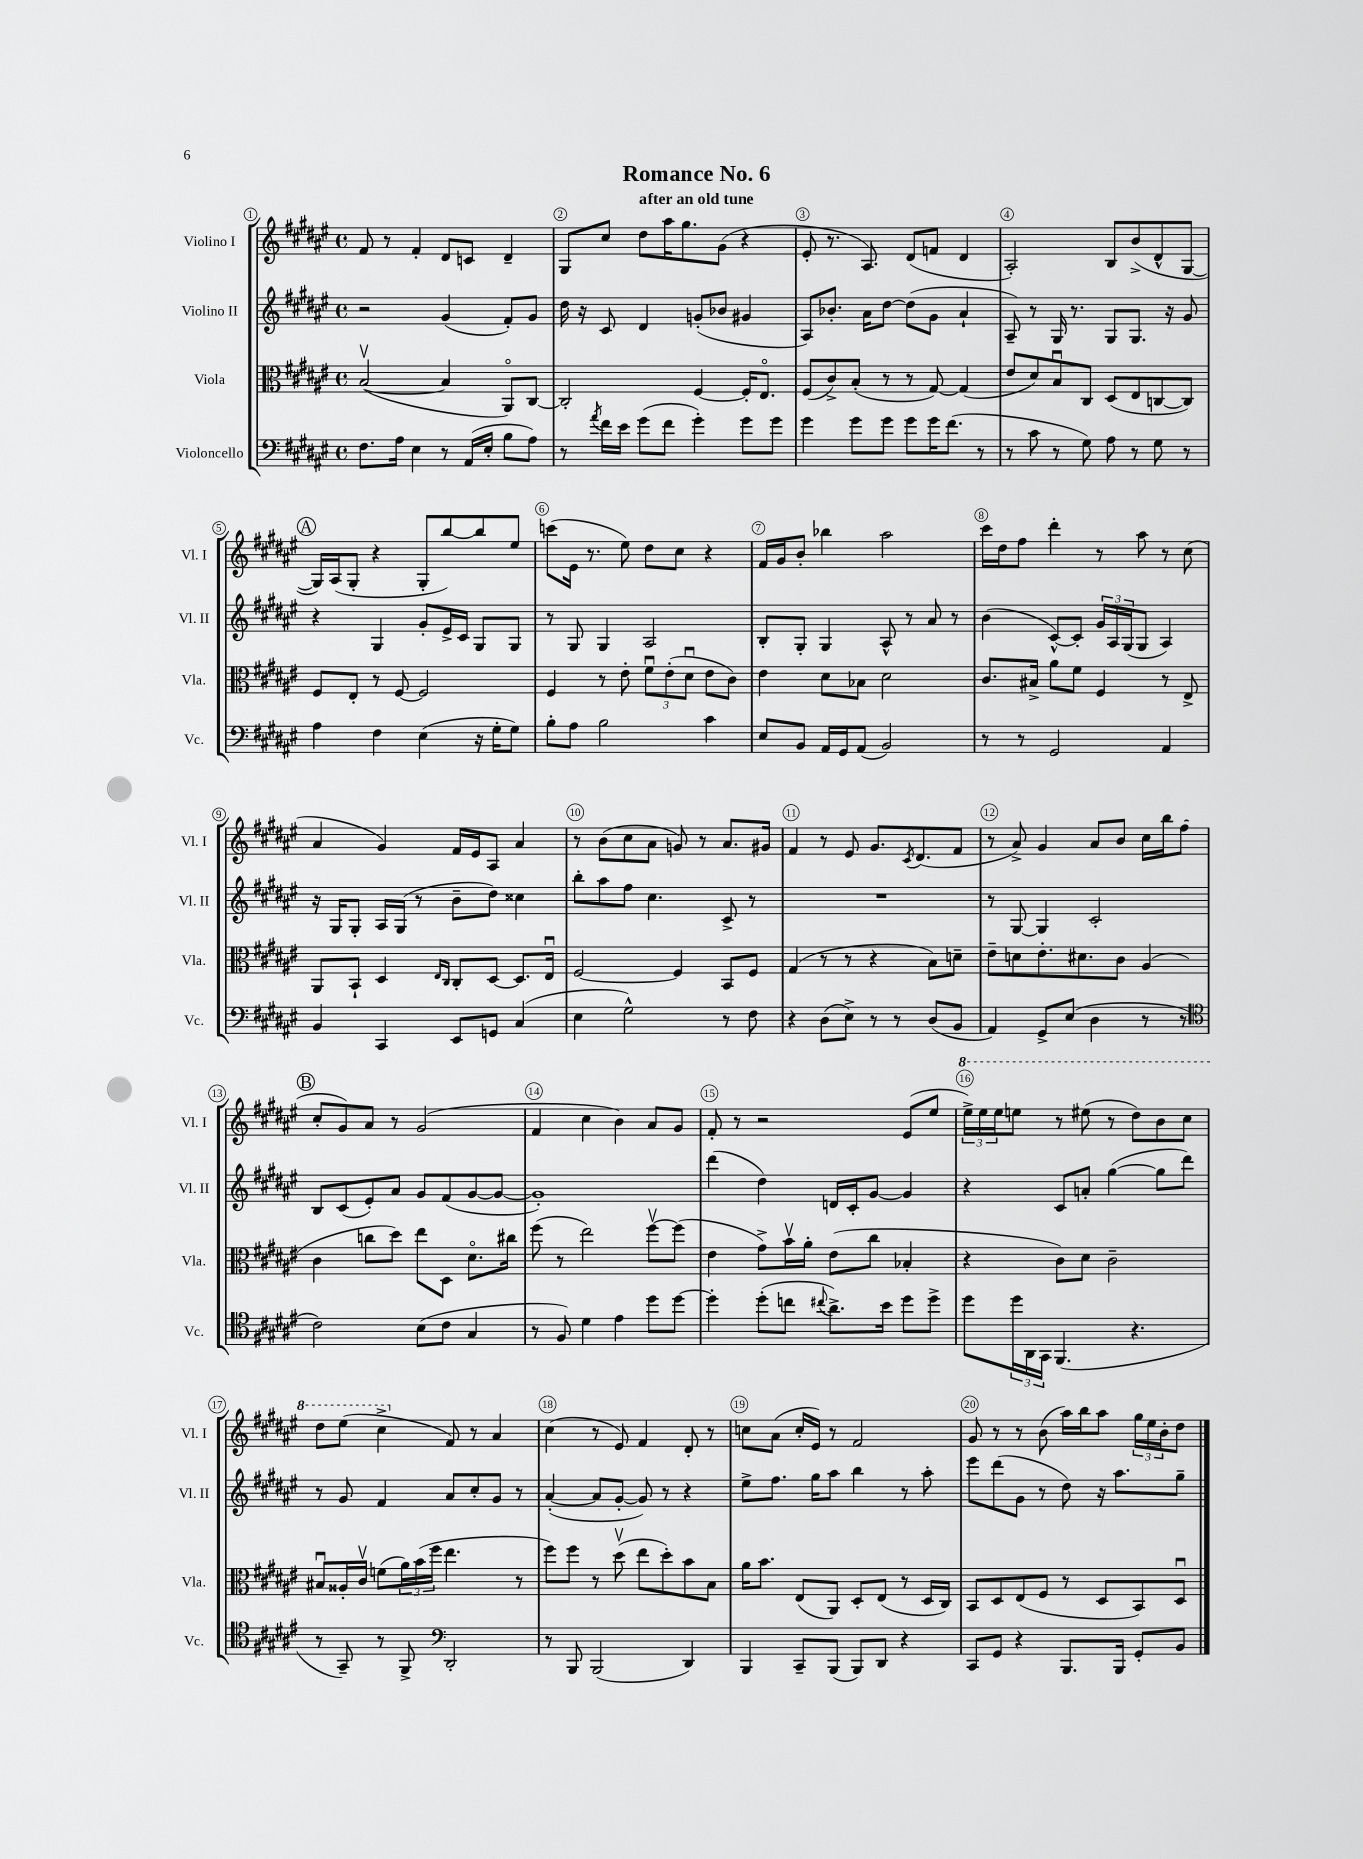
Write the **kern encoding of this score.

**kern	**kern	**kern	**kern
*staff4	*staff3	*staff2	*staff1
*clefF4	*clefC3	*clefG2	*clefG2
*k[f#c#g#d#a#e#]	*k[f#c#g#d#a#e#]	*k[f#c#g#d#a#e#]	*k[f#c#g#d#a#e#]
*M4/4	*M4/4	*M4/4	*M4/4
*met(c)	*met(c)	*met(c)	*met(c)
8.F#	([2Bv	2r	8f#
.	.	.	8r
16A#	.	.	.
4E#	.	.	4f#'
8r	4B]	(4g#	8d#
(16AA#	.	.	8c
16E#'	.	.	.
8B	8AA#o)	8f#')	4d#~
8A#)	[8C#	8g#	.
=	=	=	=
8r	2C#']	16dd#	8G#
.	.	16r	.
8qa#	.	.	.
16f#	.	8c#	8cc#
16e#	.	.	.
(8g#	.	4d#	8dd#
8f#	.	.	16aa#
.	.	.	8.gg#
4g#')	[4F#	(8g'	.
.	.	8b-	(8g#
8g#	16F#']	4g#	4r
.	8.E#o	.	.
8g#	.	.	.
=	=	=	=
4g#	(8F#	8A#)	8e#'
.	8c#^)	8.b-'	8.r
8g#	(8B'	.	.
.	.	16a#	8.A#)
8g#	8r	[8dd#	.
8g#	8r	(8dd#]	(8d#
16g#	[8G#)	8g#	8f
(8.f#	.	.	.
.	(4G#]	4a#`	4d#
8r	.	.	.
=	=	=	=
8r	8e#	8A#~)	2A#')
8c#	8d#)	8r	.
8r	8Bu	16G#	.
.	.	8.r	.
8G#)	8C#	.	.
8A#	(8D#	8G#	8B
8r	8E#	8.G#	(8b^
8G#	[8C	.	8d#^^
.	.	16r	.
8r	8C])	8g#	[8G#
=	=	=	=
4A#	8F#	4r	16G#])
.	.	.	(16A#
.	8E#'	.	8G#'
4F#	8r	4G#	4r
.	[8F#	.	.
(4E#	2F#]	8g#'	8G#'
.	.	16e#^	[8bb)
.	.	16c#	.
16r	.	8G#	8bb]
16G#'	.	.	.
8G#)	.	8G#	8ee#
=	=	=	=
8B'	4F#	8r	(8ccc
8A#	.	8G#	16e#
.	.	.	8.r
2B	8r	4G#	.
.	8e#'	.	8ee#)
.	12f#u	2A#	8dd#
.	(12e#'	.	.
.	.	.	8cc#
.	12d#u	.	.
4c#	8e#	.	4r
.	8c#)	.	.
=	=	=	=
8E#	4e#	8B'	16f#
.	.	.	16g#
8BB	.	8G#'	8b'
16AA#	8d#	4G#	4bb-
16GG#	.	.	.
(8AA#	8B-	.	.
2BB)	2d#	8A#^^	2aa#
.	.	8r	.
.	.	8a#	.
.	.	8r	.
=	=	=	=
8r	8.c#	(4b	16ccc#
.	.	.	16dd#
8r	.	.	8ff#
.	16B#^	.	.
2GG#	8a#	[8c#^^)	4ddd#'
.	8f#	8c#']	.
.	4F#	24g#	8r
.	.	24A#	.
.	.	(24G#	.
.	.	8G#	8aa#
4AA#	8r	4A#)	8r
.	8E#^	.	(8cc#
=	=	=	=
4BB	8AA#	16r	4a#
.	.	16G#	.
.	8BB`	8G#'	.
4CC#	4D#	16A#	4g#)
.	.	(16G#	.
.	.	8r	.
.	16qqE#	.	.
.	16qqC#	.	.
8EE#	8C#'	8b~	16f#
.	.	.	16e#
8GG	[8D#	8dd#)	8A#
(4C#	8.D#]	4cc##	4a#
.	16E#u	.	.
=	=	=	=
4E#	[2F#	8bb'	8r
.	.	8aa#	(8b
2G#^^)	.	8ff#	8cc#
.	.	4.cc#	8a#
.	4F#]	.	8g)
.	.	.	8r
8r	8BB	8c#^	8.a#
8F#	8F#	8r	.
.	.	.	16g#
=	=	=	=
4r	(4G#	1r	4f#
(8D#	8r	.	8r
8E#^)	8r	.	8e#
8r	4r	.	8.g#
8r	.	.	.
.	.	.	8qc#
.	.	.	(8.d#
(8D#	8B)	.	.
8BB	8d~	.	8f#
=	=	=	=
4AA#)	8e#~	8r	8r
.	8d	[8G#	8a#^)
8GG#^	8.e#'	4G#]	4g#
(8E#	.	.	.
.	8.d#	.	.
4D#	.	2c#'	8a#
.	8c#	.	8b
8r	(4A#	.	16cc#
.	.	.	16bb
8r	.	.	(8ff#
=	=	=	=
*clefC4	*	*	*
2c#)	4c#	8B	8cc#'
.	.	(8c#	8g#)
.	8cc	8e#')	8a#
.	8dd#)	8a#	8r
(8B	8ee#	8g#	(2g#
8c#	8D#	(8f#	.
4G#	8.d#o	[8g#	.
.	.	8g#_	.
.	16cc#	.	.
=	=	=	=
8r	(8ff#	1g#'])	4f#
8F#)	8r	.	.
4d#	2ee#)	.	4cc#
4e#	.	.	4b)
8dd#	[8ff#v	.	8a#
[8dd#	(8ff#]	.	8g#
=	=	=	=
4dd#']	4e#	(4ddd#	8f#'
.	.	.	8r
(8dd#'	8g#^)	4dd#)	2r
8cc	16bv	.	.
.	16a#'	.	.
8qqcc#	.	.	.
8.a#^)	(8e#	16d	.
.	.	16c#'	.
.	8cc#	[8g#	.
16b	.	.	.
8dd#	4B-'	4g#]	(8e#
8dd#^	.	.	8ee#
=	=	=	=
8dd#	4r	4r	24eee#^)
.	.	.	24eee#
.	.	.	24eee#
24dd#	.	.	8eee
24AA#	.	.	.
24GG#	.	.	.
(4.FF#	8c#)	8c#	8r
.	8d#	8a'	(8eee#
.	2c#~	([4gg#	8r
4.r	.	.	8ddd#)
.	.	8gg#]	8bb
.	.	8ddd#)	8ccc#
=	=	=	=
8r	8B#u	8r	8ddd#
8GG#~)	16A##'	8g#	(8eee#
.	16c#v	.	.
8r	(8f	4f#	4ccc#^
8FF#^	24a#)	.	.
.	(24b	.	.
.	24ff#	.	.
*clefF4	*	*	*
2DD#'	4.ee#	8a#	8f#)
.	.	8cc#'	8r
.	.	8g#	4a#
.	8r	8r	.
=	=	=	=
8r	8ff#)	([4a#'	(4cc#
8BBB	8ff#	.	.
(2BBB	8r	8a#]	8r
.	(8dd#v	[8g#'	8e#)
.	8ee#	8g#])	4f#
.	8dd#')	8r	.
4DD#)	8b	4r	8d#'
.	8B	.	8r
=	=	=	=
4BBB	16a#	8ee#^	8cc
.	8.b	.	.
.	.	8.ff#	(8a#
8CC#~	(8E#	.	16cc'
.	.	16gg#	16e#)
(8BBB	8AA#)	8aa#	8r
8BBB)	8D#'	4bb	2f#
8DD#	(8E#	.	.
4r	8r	8r	.
.	16D#	8aa#'	.
.	16C#)	.	.
=	=	=	=
8CC#	8BB	8eee#	8g#
8GG#	8D#	(8ddd#	8r
4r	(8E#	8g#	8r
.	8F#	8r	(8b
8.BBB	8r	8dd#)	16aa#)
.	.	.	16bb
.	8D#	16r	8aa#
16BBB	.	8.aa#	.
8GG#'	8BB)	.	24gg#
.	.	.	24ee#
.	.	.	24b'
8BB	8D#u	8gg#~	8dd#
==	==	==	==
*-	*-	*-	*-
